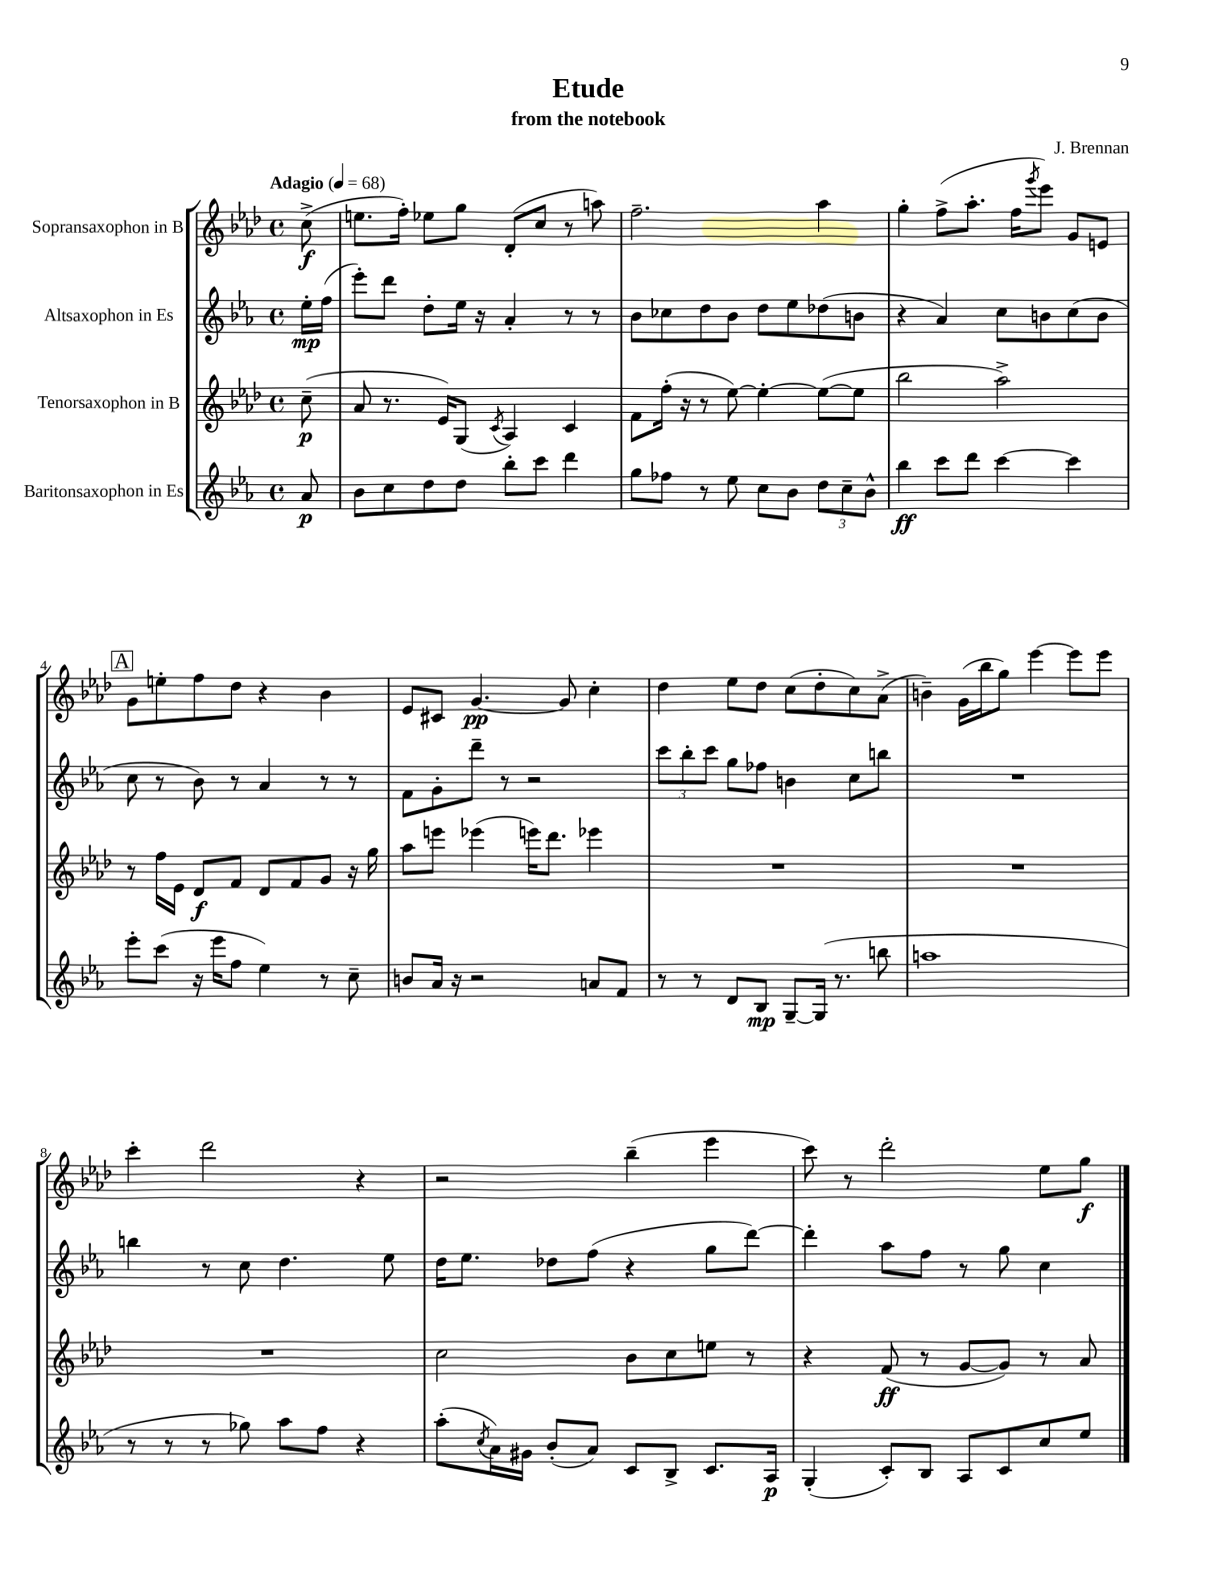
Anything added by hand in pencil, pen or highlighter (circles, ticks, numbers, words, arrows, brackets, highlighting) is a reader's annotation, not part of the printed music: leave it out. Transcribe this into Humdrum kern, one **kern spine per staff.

**kern	**dynam	**kern	**dynam	**kern	**dynam	**kern	**dynam
*part4	*part4	*part3	*part3	*part2	*part2	*part1	*part1
*staff4	*staff4	*staff3	*staff3	*staff2	*staff2	*staff1	*staff1
*I"Baritonsaxophon in Es	*	*I"Tenorsaxophon in B	*	*I"Altsaxophon in Es	*	*I"Sopransaxophon in B	*
*clefG2	*	*clefG2	*	*clefG2	*	*clefG2	*
*k[b-e-a-]	*	*k[b-e-a-d-]	*	*k[b-e-a-]	*	*k[b-e-a-d-]	*
*M4/4	*	*M4/4	*	*M4/4	*	*M4/4	*
*met(c)	*	*met(c)	*	*met(c)	*	*met(c)	*
*MM68	*	*MM68	*	*MM68	*	*MM68	*
=	=	=	=	=	=	=	=
!	!	!	!	!	!	!LO:TX:a:B:t=Adagio	!
8a-/	p	(8cc~\	p	16ee-'\LL	mp	(8cc^\	f
.	.	.	.	(16ff\JJ	.	.	.
=1	=1	=1	=1	=1	=1	=1	=1
8b-\L	.	8a-/	.	8eee-'\L)	.	8.een\L	.
8cc\	.	8.r	.	8ddd\J	.	.	.
.	.	.	.	.	.	16ff'\Jk)	.
8dd\	.	.	.	8dd'\L	.	8ee-X\L	.
.	.	16e-/KL)	.	.	.	.	.
8dd\J	.	(8G/J	.	16ee-\Jk	.	8gg\J	.
.	.	.	.	16r	.	.	.
.	.	8qc/	.	.	.	.	.
8bb-'\L	.	4A-/)	.	4a-'/	.	(8d-'/L	.
8ccc\J	.	.	.	.	.	8cc/J	.
4ddd\	.	4c/	.	8r	.	8r	.
.	.	.	.	8r	.	8aan\)	.
=2	=2	=2	=2	=2	=2	=2	=2
8gg\L	.	8f\L	.	8b-\L	.	2.ff~\	.
8ff-X\J	.	(16ff'\Jk	.	8cc-X\	.	.	.
.	.	16r	.	.	.	.	.
8r	.	8r	.	8dd\	.	.	.
8ee-\	.	[8ee-\)	.	8b-\J	.	.	.
8cc\L	.	4ee-'\_	.	8dd\L	.	.	.
8b-\J	.	.	.	8ee-\	.	.	.
12dd\L	.	(8ee-\L_	.	(8dd-X\	.	4aa-\	.
12cc~\	.	.	.	.	.	.	.
.	.	8ee-\J]	.	8bn\J	.	.	.
12b-^^\J	.	.	.	.	.	.	.
=3	=3	=3	=3	=3	=3	=3	=3
4bb-\	ff	2bb-\	.	4r	.	4gg'\	.
8ccc\L	.	.	.	4a-/)	.	(8ff^\L	.
8ddd\J	.	.	.	.	.	8.aa-'\J	.
[4ccc\	.	2aa-^\)	.	8cc\L	.	.	.
.	.	.	.	.	.	16ff\KL	.
.	.	.	.	.	.	8qggg/	.
.	.	.	.	8bn\	.	8eee-\J)	.
4ccc\]	.	.	.	(8cc\	.	8g/L	.
.	.	.	.	8b\J	.	8en/J	.
!!LO:LB:g=z
!!LO:REH:place=s1:t=A
=4	=4	=4	=4	=4	=4	=4	=4
8eee-'\L	.	8r	.	8cc\	.	8g\L	.
(8ccc\J	.	16ff\LL	.	8r	.	8een'\	.
.	.	16e-\JJ	.	.	.	.	.
16r	.	8d-/L	f	8b-\)	.	8ff\	.
16eee-\KL	.	.	.	.	.	.	.
8ff\J	.	8f/J	.	8r	.	8dd-\J	.
4ee-\)	.	8d-/L	.	4a-/	.	4r	.
.	.	8f/	.	.	.	.	.
8r	.	8g/J	.	8r	.	4b-\	.
8cc~\	.	16r	.	8r	.	.	.
.	.	16gg\	.	.	.	.	.
=5	=5	=5	=5	=5	=5	=5	=5
8bn/L	.	8aa-\L	.	8f\L	.	8e-/L	.
16a-/Jk	.	8eeen\J	.	8g'\	.	8c#X/J	.
16r	.	.	.	.	.	.	.
2r	.	(4eee-X\	.	8ddd~\J	.	[4.g/	pp
.	.	.	.	8r	.	.	.
.	.	16eeen\KL)	.	2r	.	.	.
.	.	8.ddd-\J	.	.	.	.	.
.	.	.	.	.	.	8g/]	.
8an/L	.	4eee-X\	.	.	.	4cc'\	.
8f/J	.	.	.	.	.	.	.
=6	=6	=6	=6	=6	=6	=6	=6
8r	.	1r	.	12ccc\L	.	4dd-\	.
.	.	.	.	12bb-'\	.	.	.
8r	.	.	.	.	.	.	.
.	.	.	.	12ccc\J	.	.	.
8d/L	.	.	.	8gg\L	.	8ee-\L	.
8B-/J	mp	.	.	8ff-X\J	.	8dd-\J	.
[8G~/L	.	.	.	4bn\	.	(8cc\L	.
(16G/Jk]	.	.	.	.	.	8dd-'\	.
8.r	.	.	.	.	.	.	.
.	.	.	.	8cc\L	.	8cc\)	.
8bbn\	.	.	.	8bbn\J	.	(8a-^\J	.
=7	=7	=7	=7	=7	=7	=7	=7
1aan	.	1r	.	1r	.	4bn~\)	.
.	.	.	.	.	.	(16g\LL	.
.	.	.	.	.	.	16bb-\J	.
.	.	.	.	.	.	8gg\J)	.
.	.	.	.	.	.	[4eee-\	.
.	.	.	.	.	.	8eee-\L]	.
.	.	.	.	.	.	8eee-\J	.
!!LO:LB:g=z
=8	=8	=8	=8	=8	=8	=8	=8
8r	.	1r	.	4bbn\	.	4ccc'\	.
8r	.	.	.	.	.	.	.
8r	.	.	.	8r	.	2ddd-\	.
8gg-X\)	.	.	.	8cc\	.	.	.
8aa-\L	.	.	.	4.dd\	.	.	.
8ff\J	.	.	.	.	.	.	.
4r	.	.	.	.	.	4r	.
.	.	.	.	8ee-\	.	.	.
=9	=9	=9	=9	=9	=9	=9	=9
(8aa-'\L	.	2cc\	.	16dd\KL	.	2r	.
.	.	.	.	8.ee-\J	.	.	.
8qcc/	.	.	.	.	.	.	.
16a-\L)	.	.	.	.	.	.	.
16g#X\JJ	.	.	.	.	.	.	.
(8b-'/L	.	.	.	8dd-X\L	.	.	.
8a-/J)	.	.	.	(8ff\J	.	.	.
8c/L	.	8b-\L	.	4r	.	(4bb-~\	.
8B-^/J	.	8cc\	.	.	.	.	.
8.c/L	.	8een\J	.	8gg\L	.	4eee-\	.
.	.	8r	.	[8ddd\J)	.	.	.
16A-/Jk	p	.	.	.	.	.	.
=10	=10	=10	=10	=10	=10	=10	=10
(4G'/	.	4r	.	4ddd'\]	.	8ccc\)	.
.	.	.	.	.	.	8r	.
8c'/L)	.	(8f/	ff	8aa-\L	.	2ddd-'\	.
8B-/J	.	8r	.	8ff\J	.	.	.
8A-/L	.	[8g/L	.	8r	.	.	.
8c/	.	8g/J])	.	8gg\	.	.	.
8cc/	.	8r	.	4cc\	.	8ee-\L	.
8ee-/J	.	8a-/	.	.	.	8gg\J	f
==	==	==	==	==	==	==	==
*-	*-	*-	*-	*-	*-	*-	*-
